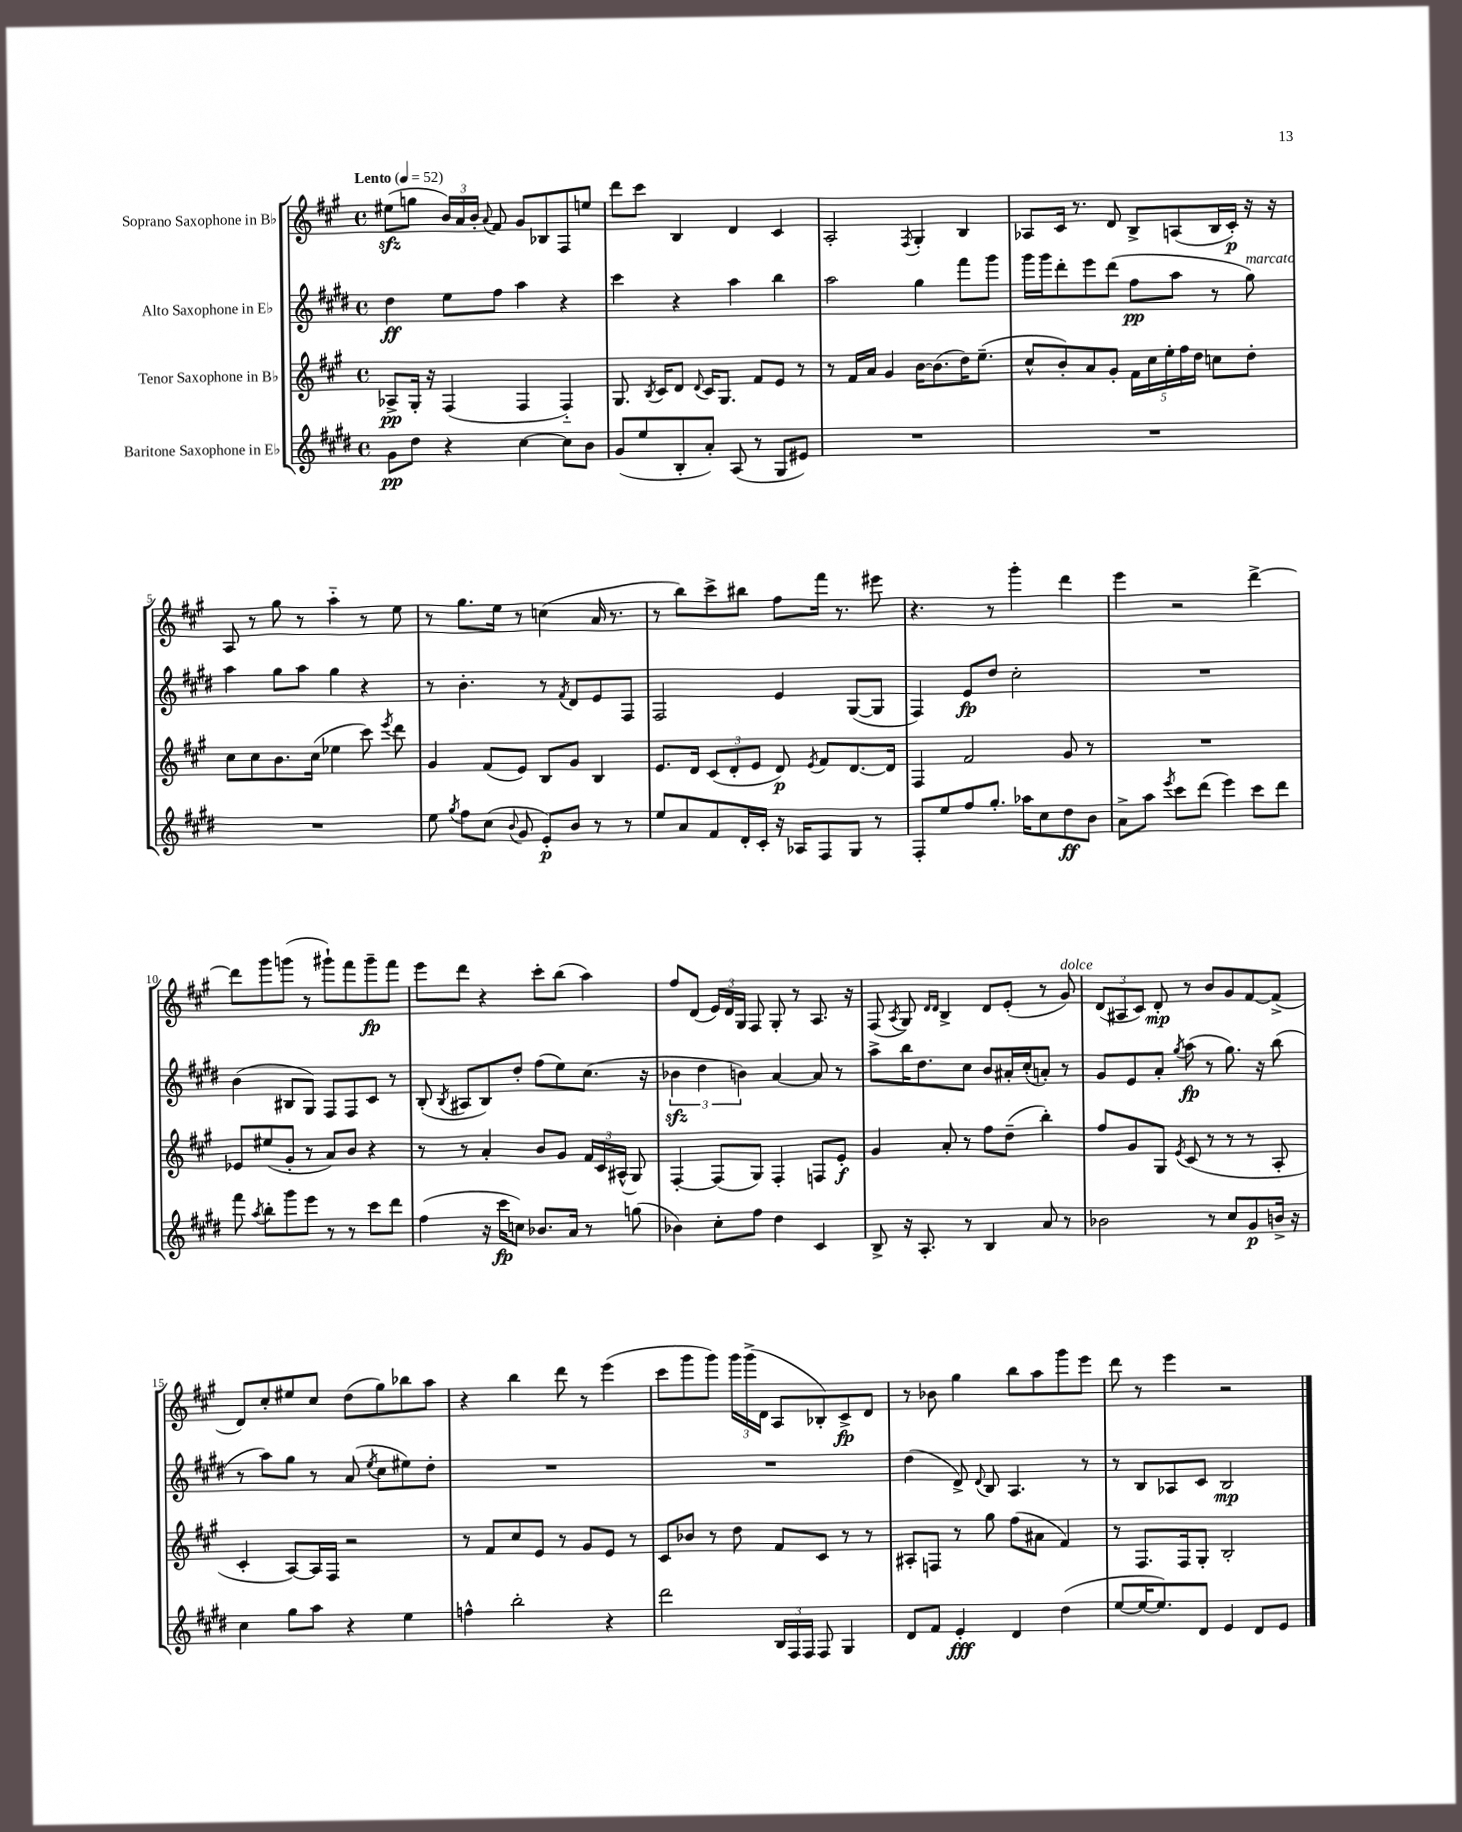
<<
\new StaffGroup <<
\new Staff = "s0" \with { instrumentName = "Soprano Saxophone in Bb" } {
    \clef treble \key a \major \defaultTimeSignature \time 4/4 \tempo "Lento" 4 = 52
    \autoBeamOff eis''8[\sfz( g''8] \tuplet 3/2 { b'16[) a'16 b'16]-. } \appoggiatura { a'8 } fis'8 gis'8[ bes8 fis8 e''8] |
    d'''8[ cis'''8] b4 d'4 cis'4 |
    a2-. \acciaccatura { fis8 } gis4-. b4 |
    aes8[ cis'16] r8. d'8 b8[-> a8( b16 cis'16]-.\p) r16 r16 |
    a8 r8 gis''8 r8 a''4-_ r8 e''8 |
    r8 gis''8.[ e''16] r8 c''4( a'16 r8. |
    r8 b''8[) cis'''8-> bis''8] fis''8[ fis'''16] r8. eis'''8 |
    r4. r8 gis'''4-. d'''4 |
    e'''4 r2 d'''4~-> |
    d'''8[ gis'''8 g'''8]( r8 gis'''8[-!) fis'''8 gis'''8--\fp fis'''8] |
    e'''8[ d'''8] r4 cis'''8[-. b''8]( a''4) |
    fis''8[ d'8]( \tuplet 3/2 { e'16[) d'16 gis16] } fis8 gis8-. r8 a8. r16 |
    fis8( \acciaccatura { a8 } gis8) \grace { d'16[ d'16] } b4-> d'8[ e'8]-.( r8 gis'8^\markup { \italic "dolce" }) |
    \tuplet 3/2 { d'8[( ais8 cis'8]) } d'8-.\mp r8 b'8[ gis'8 fis'8~ fis'8]->( |
    d'8[) cis''8-. eis''8 cis''8] d''8[( gis''8) bes''8 a''8] |
    r4 b''4 d'''8 r8 e'''4( |
    cis'''8[ gis'''8 gis'''8]) \tuplet 3/2 { gis'''16[ gis'''16->( d'16] } a8[ bes8-.) cis'8->\fp d'8] |
    r8 bes'8 gis''4 b''8[ a''8 gis'''8 e'''8] |
    d'''8 r8 e'''4 r2 \bar "|." |
}
\new Staff = "s1" \with { instrumentName = "Alto Saxophone in Eb" } {
    \clef treble \key e \major \defaultTimeSignature \time 4/4
    \autoBeamOff dis''4\ff e''8[ fis''8] a''4 r4 |
    cis'''4 r4 a''4 b''4 |
    a''2 gis''4 fis'''8[ gis'''8] |
    gis'''16[ gis'''16 dis'''8-. e'''8 dis'''8]( fis''8[\pp a''8] r8 gis''8^\markup { \italic "marcato" }) |
    a''4 gis''8[ a''8] gis''4 r4 |
    r8 b'4.-. r8 \acciaccatura { fis'8 } dis'8[ e'8 fis8] |
    fis2 e'4 gis8[~( gis8] |
    fis4) e'8[\fp dis''8] cis''2-. |
    R1 |
    b'4( bis8[ gis8]) fis8[ fis8 cis'8] r8 |
    b8-.( \acciaccatura { b8 } ais8[ b8) dis''8]-. fis''8[( e''8) cis''8.]( r16 |
    \tuplet 3/2 { bes'4\sfz dis''4 b'4) } a'4~ a'8 r8 |
    a''8[-> b''16 dis''8. cis''8] b'8[ ais'16-. cis''16-.( a'8]-.) r8 |
    gis'8[ e'8 a'8]-. \acciaccatura { gis''8 } a''8\fp( r8 gis''8.) r16 b''8( |
    r8 a''8[) gis''8] r8 a'8( \acciaccatura { e''8 } cis''8[ eis''8) dis''8]-. |
    R1 |
    R1 |
    dis''4( dis'8->) \appoggiatura { dis'8 } b8 a4. r8 |
    r8 b8[ aes8 cis'8] b2\mp \bar "|." |
}
\new Staff = "s2" \with { instrumentName = "Tenor Saxophone in Bb" } {
    \clef treble \key a \major \defaultTimeSignature \time 4/4
    \autoBeamOff aes8[->\pp gis16]-. r16 fis4( fis4 fis4-_) |
    gis8. \acciaccatura { b8 } cis'16[ d'8] \appoggiatura { d'8 } cis'16[ gis8.] fis'8[ e'8] r8 |
    r8 fis'16[ a'16] gis'4 b'16[~ b'8.( d''16) e''8.]--( |
    cis''8[-^ b'8-.) a'8 gis'8]-. \tuplet 5/4 { fis'16[ cis''16 e''16-. fis''16 d''16] } c''8[ d''8]-. |
    cis''8[ cis''8 b'8. cis''16]( ees''4 cis'''8) \acciaccatura { e'''8 } d'''8 |
    gis'4 fis'8[( e'8]) b8[ gis'8] b4 |
    e'8.[ d'16] \tuplet 3/2 { cis'8[( d'8-. e'8] } d'8\p) \acciaccatura { e'8 } fis'8[ d'8.~ d'16] |
    fis4 fis'2 gis'8 r8 |
    R1 |
    ees'8[ eis''8( gis'8]-. r8 a'8[) b'8] r4 |
    r8 r8 a'4-. b'8[ gis'8] \tuplet 3/2 { fis'16[ cis'16 ais16]-^( } gis8) |
    fis4~-. fis8[( gis8]) fis4-. f8[ e'8]-.\f |
    gis'4 a'8-. r8 fis''8[ d''8]--( b''4-.) |
    fis''8[ gis'8 gis8] \acciaccatura { e'8 } cis'8( r8 r8 r8 a8-. |
    cis'4-. a8[~) a16 fis16] r2 |
    r8 fis'8[ cis''8 e'8] r8 gis'8[ e'8] r8 |
    cis'8[ bes'8] r8 d''8 fis'8[ cis'8] r8 r8 |
    ais8[-. f8] r8 gis''8 fis''8[( ais'8] fis'4) |
    r8 fis8.[ fis16 gis8]-. b2-. \bar "|." |
}
\new Staff = "s3" \with { instrumentName = "Baritone Saxophone in Eb" } {
    \clef treble \key e \major \defaultTimeSignature \time 4/4
    \autoBeamOff gis'8[\pp dis''8] r4 cis''4~ cis''8[ b'8] |
    gis'8[( e''8 b8-. a'8]-.) a8( r8 gis8[ eis'8]) |
    R1 |
    R1 |
    R1 |
    e''8 \acciaccatura { gis''8 } fis''8[ cis''8]( \appoggiatura { b'8 } gis'8 e'8[-.\p) b'8] r8 r8 |
    e''8[ a'8 fis'8 dis'16-. cis'16]-. r16 aes16[ fis8 gis8] r8 |
    fis8[-. e''8 fis''8 gis''8.]-. aes''16[ cis''8 dis''8\ff b'8] |
    a'8[-> a''8] \acciaccatura { e'''8 } cis'''8[ dis'''8]( e'''4) cis'''8[ dis'''8] |
    fis'''8 \acciaccatura { a''8 } b''8[-. gis'''8 e'''8] r8 r8 cis'''8[ dis'''8] |
    fis''4( r16 cis'''16[\fp c''8]) bes'8.[ a'16] r8 g''8( |
    bes'4) cis''8[-. fis''8] dis''4 cis'4 |
    b8-> r16 a8.-. r8 b4 a'8 r8 |
    bes'2 r8 cis''8[ gis'8\p b'16]-> r16 |
    cis''4 gis''8[ a''8] r4 e''4 |
    f''4-^ b''2-. r4 |
    dis'''2 \tuplet 3/2 { b16[ fis16 fis16] } fis8 gis4 |
    dis'8[ fis'8] e'4-.\fff dis'4 dis''4( |
    e''8[~ e''16~ e''8.) dis'8] e'4 dis'8[ e'8] \bar "|." |
}
>>
>>
